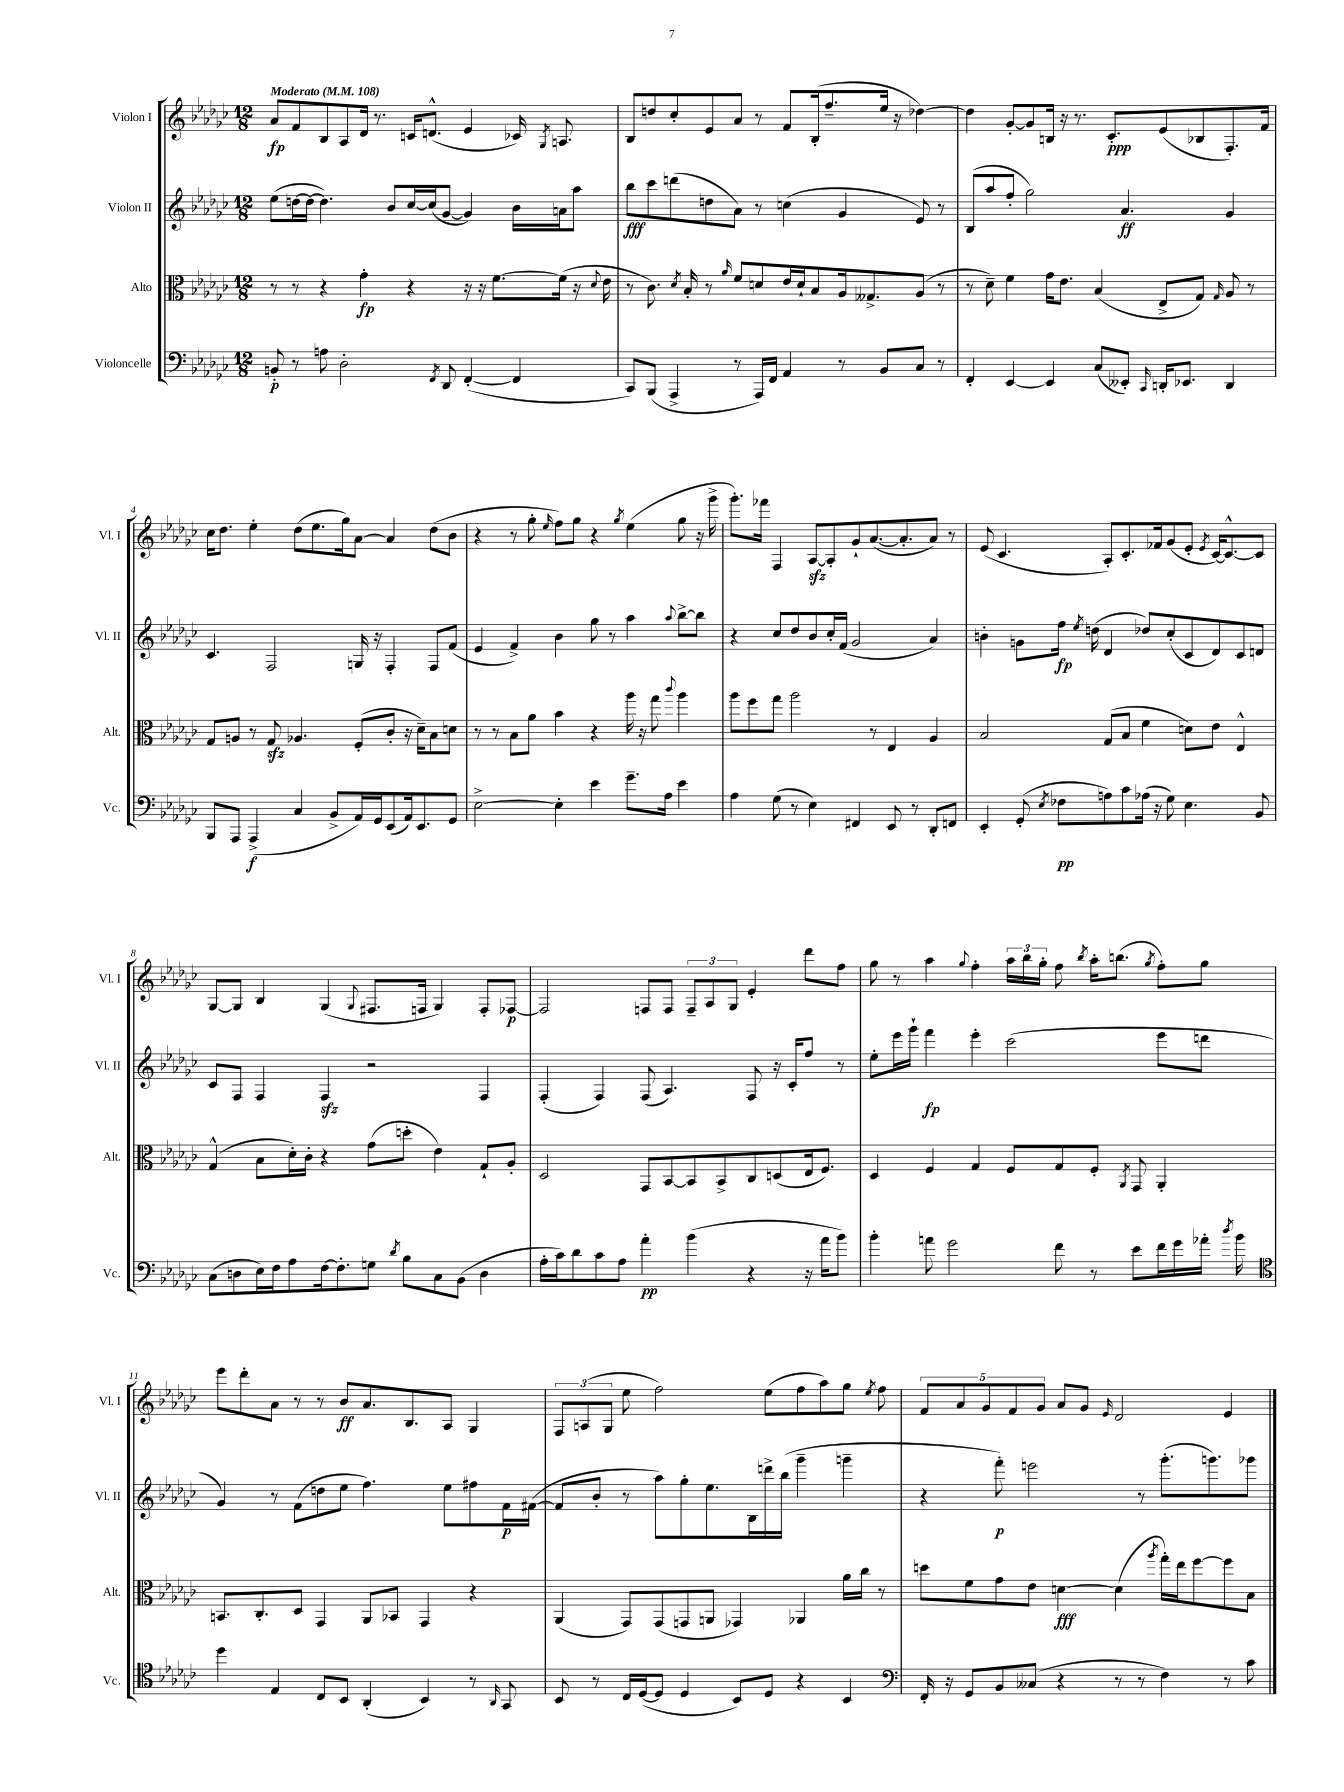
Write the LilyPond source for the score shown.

<<
\new StaffGroup <<
\new Staff = "s0" \with { instrumentName = "Violon I" shortInstrumentName = "Vl. I" } {
    \clef treble \key ges \major \numericTimeSignature \time 12/8 \tempo "Moderato" 4 = 108
    \autoBeamOff aes'8[\fp f'8 bes8 aes8 des'16] r8. c'16[ d'8.]-^( ees'4 ces'16) \acciaccatura { ges8 } a8. |
    bes8[ d''8 ces''8-. ees'8 aes'8] r8 f'8[ bes16-.( f''8.-- ees''16] r16 des''4~) |
    des''4 ges'8[~-. ges'8 b16] r16 r8. ces'8.[-.\ppp ees'8( bes8 f8.-.) f'16] |
    ces''16[ des''8.] ees''4-. des''8[( ees''8. ges''16) aes'8]~ aes'4 des''8[( bes'8] |
    r4 r8 ges''8-. \grace { ees''16 } f''8[) ges''8] r4 \acciaccatura { ges''8 } ees''4( ges''8 r16 ges'''16-> |
    ges'''8.[-.) fes'''16] f4 aes8[~\sfz aes8-. ges'8-! aes'8.~( aes'8.-. aes'8]) r8 |
    ees'8( ces'4. aes8[-.) ces'8.-. fes'16 ges'8( ees'8]-. \acciaccatura { ees'8 } ces'16[~) ces'8.~-^ ces'8] |
    ges8[~ ges8] bes4 ges4( \appoggiatura { ges8 } fis8.[ f16] ges4) f8[-. fes8]~\p |
    fes2 f8[ f8] \tuplet 3/2 { f8[-- aes8 ges8] } ees'4-. des'''8[ f''8] |
    ges''8 r8 aes''4 \appoggiatura { ges''8 } f''4-. \tuplet 3/2 { aes''16[ bes''16 ges''16]-. } f''8 \acciaccatura { bes''8 } aes''16[-. b''8.]( \acciaccatura { ges''8 } f''8[-.) ges''8] |
    ees'''8[ des'''8-. aes'8] r8 r8 bes'8[\ff aes'8. bes8. aes8] ges4 |
    \tuplet 3/2 { f8[ a8( ges8] } ees''8 f''2) ees''8[( f''8 aes''8) ges''8] \acciaccatura { ees''8 } f''8 |
    \tuplet 5/4 { f'8[ aes'8 ges'8 f'8 ges'8] } aes'8[ ges'8] \grace { ees'16 } des'2 ees'4 \bar "|." |
}
\new Staff = "s1" \with { instrumentName = "Violon II" shortInstrumentName = "Vl. II" } {
    \clef treble \key ges \major \numericTimeSignature \time 12/8
    \autoBeamOff ees''8[( d''16~ d''16]~ d''4.) bes'8[ ces''16~ ces''16( ges'8]~ ges'4) bes'16[ a'16 aes''8] |
    bes''8[\fff ces'''8 d'''8( d''8 aes'8]) r8 c''4( ges'4 ees'8) r8 |
    bes8[( aes''8 f''8]-. ges''2) aes'4.\ff ges'4 |
    ces'4. f2 g16 r16 f4-. f8[ f'8]( |
    ees'4 f'4->) bes'4 ges''8 r8 aes''4 \appoggiatura { aes''8 } bes''8[~-> bes''8] |
    r4 ces''8[ des''8 bes'8 ces''16-. f'16]( ges'2 aes'4) |
    b'4-. g'8[ f''16]\fp \acciaccatura { ees''8 } d''16( des'4 des''8[) ces''8-.( ces'8 des'8) ces'8 d'8] |
    ces'8[ f8] f4 f4\sfz r2 f4 |
    f4-.( f4) f8( aes4.) f8 r16 ces'16[-. f''8] r8 |
    ees''8[-. ees'''16 ges'''16]-! f'''4\fp ees'''4-. ces'''2( ees'''8[ d'''8] |
    ges'4) r8 f'8[( d''8 ees''8] f''4.) ees''8[ fis''8 f'16\p fis'16]~( |
    fis'8[ bes'8]-. r8 aes''8[) ges''8-. ees''8. bes16 d'''16-> bes''16]( ges'''4-- g'''4-- |
    r4 f'''8-.\p) e'''2 r8 ges'''8.[-.( g'''8.) ges'''8] \bar "|." |
}
\new Staff = "s2" \with { instrumentName = "Alto" shortInstrumentName = "Alt." } {
    \clef alto \key ges \major \numericTimeSignature \time 12/8
    \autoBeamOff r8 r8 r4 ges'4-.\fp r4 r16 r16 f'8.[~ f'16]( r16 \appoggiatura { des'8 } ees'16 |
    r8 ces'8.) \acciaccatura { des'8 } bes16-. r8 \grace { aes'16 } f'8[ d'8 ees'16 d'16-! bes8 aes16 geses8.-> aes8]( r8 |
    r8 des'8--) f'4 ges'16[ ees'8.] bes4( ees8[-> ges8]) \grace { ges16 } aes8 r8 |
    ges8[ a8] r8 ges8\sfz aes4. f8[-.( ces'8]-. r16 des'16[--) bes8 d'8] |
    r8 r8 bes8[ aes'8] bes'4 r4 aes''16 r16 ges''8 \appoggiatura { ces'''8 } aes''4 |
    aes''8[ f''8 ges''8] aes''2 r8 ees4 aes4 |
    bes2 ges8[( bes8] f'4 d'8[) ees'8] ees4-^ |
    ges4-^( bes8[ des'16-.) ces'16]-. r4 ges'8[( d''8]-. ees'4) ges8[-! aes8]-. |
    des2 ges,8[ bes,8~ bes,8 bes,8-> ces8 d8( ees16 f8.]) |
    des4 f4 ges4 f8[ ges8 f8]-. \acciaccatura { aes,8 } ges,8 aes,4-. |
    b,8.[ ces8.-. des8] ges,4 aes,8[ bes,8] ges,4 r4 |
    aes,4( ges,8[) ges,8( g,8 a,8] ges,4) aes,4 aes'16[ ces''16] r8 |
    d''8[ f'8 ges'8 ees'8] d'4~\fff d'4( \acciaccatura { aes''8 } ges''16[-.) ees''16 f''8~ f''8 bes8] \bar "|." |
}
\new Staff = "s3" \with { instrumentName = "Violoncelle" shortInstrumentName = "Vc." } {
    \clef bass \key ges \major \numericTimeSignature \time 12/8
    \autoBeamOff b,8-.\p r8 a8 des2-. \acciaccatura { f,8 } des,8 f,4~-.( f,4 |
    ces,8[) bes,,8]( aes,,4-> r8 aes,,16[) f,16] aes,4 r8 bes,8[ ces8] r8 |
    f,4-. ees,4~ ees,4 ces8[( eeses,8]-.) \grace { ces,16 } d,16[-. ees,8.] d,4 |
    bes,,8[ aes,,8] aes,,4->\f( ces4 bes,8[-> aes,16) ges,16 ees,8( aes,16) ees,8. ges,8] |
    ees2~-> ees4-. ees'4 ges'8.[-- aes16] ees'4 |
    aes4 ges8( r8 ees4) fis,4 ees,8 r8 des,8[-. f,8] |
    ees,4-. ges,8-.( \acciaccatura { ees8 } fes8[\pp a8) ces'8 aes16]( r16 ges8) ees4. bes,8 |
    ces8[( d8 ees16) f16 aes8 f16~ f8.-. g8] \acciaccatura { des'8 } bes8[ ces8 bes,8]( d4 |
    aes16[-. ces'16) des'8 ces'8 aes8] aes'4-.\pp bes'4( r4 r16 aes'16[ bes'8]) |
    bes'4-. a'8 ges'2 f'8 r8 ees'8[ f'16 ges'16 aes'16]-. \acciaccatura { des''8 } bes'16 |
    \clef tenor des''4 ees4 ces8[ bes,8] aes,4-.( bes,4) r8 \grace { aes,16 } ges,8 |
    bes,8 r8 ces16[ des16~( des8] des4 bes,8[) des8] r4 bes,4 |
    \clef bass f,16-. r16 ges,8[ bes,8 ceses8]( r4 r8 r8 f4) r8 ces'8 \bar "|." |
}
>>
>>
